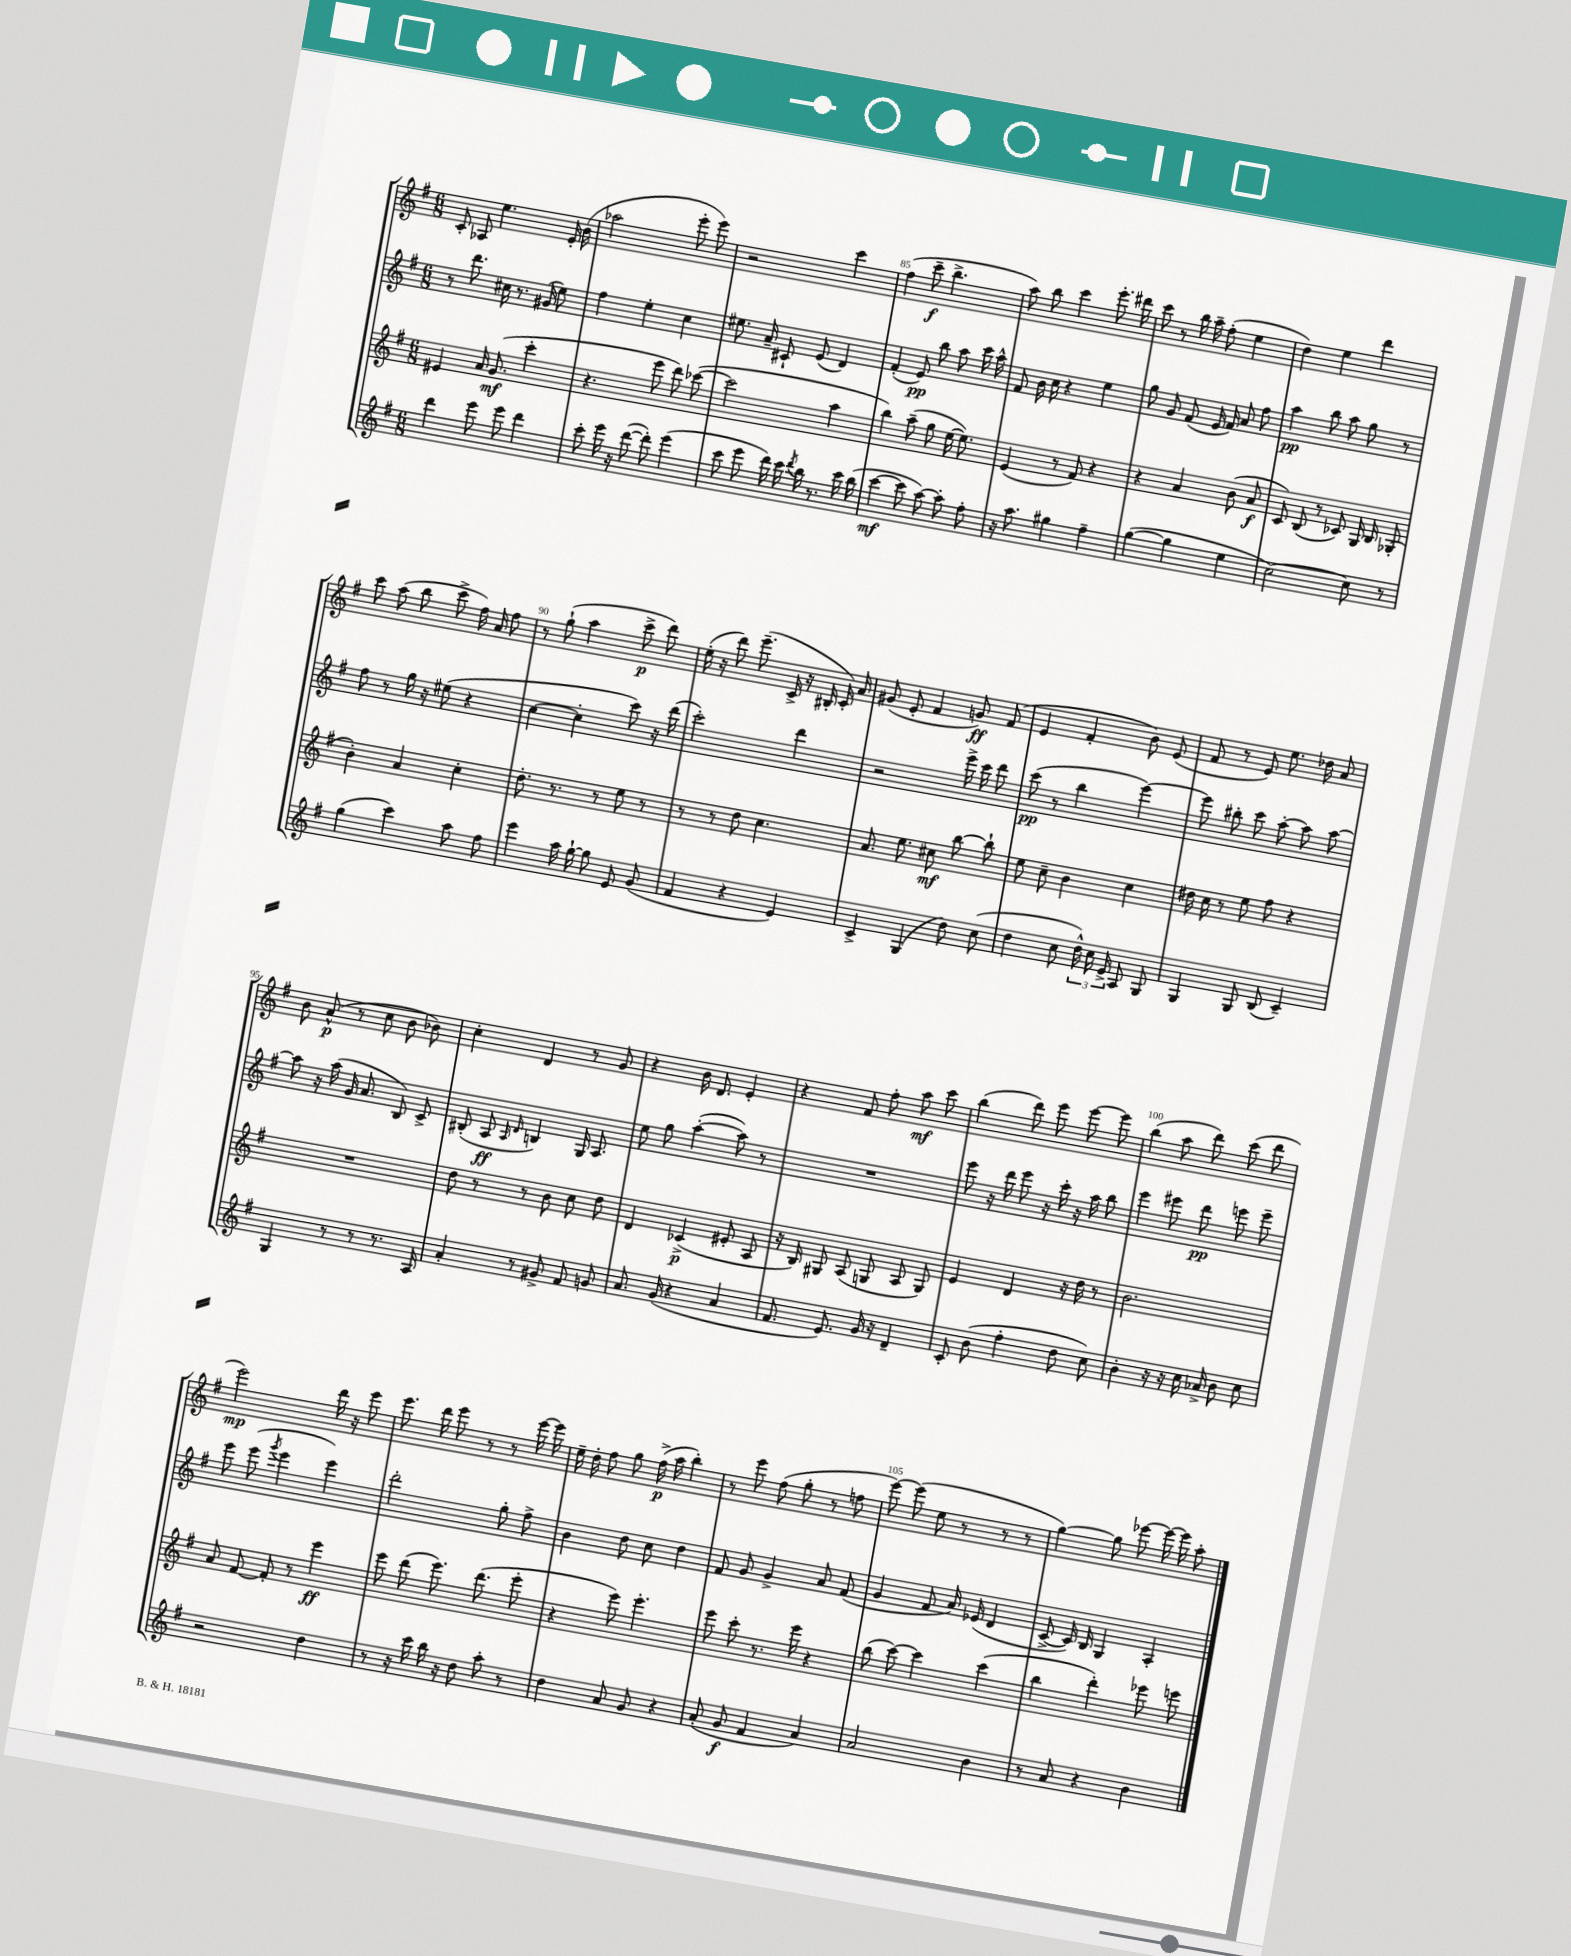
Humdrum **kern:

**kern	**kern	**kern	**kern
*staff4	*staff3	*staff2	*staff1
*clefG2	*clefG2	*clefG2	*clefG2
*k[f#]	*k[f#]	*k[f#]	*k[f#]
*M6/8	*M6/8	*M6/8	*M6/8
4ddd	4e#	8r	8c'
.	.	8.ddd	8A-
8eee	16a	.	4.ee
.	(8.g	16cc#	.
8eee	.	8.r	.
4ddd	4ccc'	.	.
.	.	(16g#	.
.	.	8ee)	16e'
.	.	.	(16b
=	=	=	=
8ccc'	4.r	4ff#	2aa-
16eee	.	.	.
16r	.	.	.
([8ddd	.	4ee'	.
8ddd'])	8eee	.	.
(4eee	8ddd)	4cc	8eee'
.	([8ccc-	.	8eee)
=	=	=	=
8ccc	2ccc-]	8.ee#	2r
8eee	.	.	.
.	.	16a~	.
16ddd)	.	8c#`	.
16ccc	.	.	.
8qddd	.	.	.
16bb	.	(8e	.
8.r	.	.	.
.	4aa	4d)	4ccc
16ccc	.	.	.
(16bb	.	.	.
=	=	=	=
[4ccc	4bb)	(4f#'	(4ff#
8ccc]	(8aa~	8e)	8ccc~
[8aa)	8gg	8bb	4.bb^
8aa']	[16ee	8aa	.
.	8.ee])	.	.
8ff#'	.	16ccc	.
.	.	16aa^^	.
=	=	=	=
16r	(4e	8f#	8aa)
8.aa	.	.	.
.	.	16b	8bb
.	.	16cc	.
4gg#	8r	4r	4ccc
.	8f#)	.	.
4ff#~	4r	4ee	8.eee'
.	.	.	16ddd#
=	=	=	=
([4gg	4r	8gg	8ccc
.	.	8g	8r
4gg]	4a	(8f#	16bb
.	.	.	16aa~
.	.	16e	(8ff#'
.	.	16f#)	.
4ee	(8b	8a	4ee
.	8a	8ff#	.
=	=	=	=
[2cc)	8c)	4aa	4dd)
.	(8B	.	.
.	8r	8bb	4ee
.	8c-)	8aa	.
8cc]	16G	8gg	4ddd
.	16B	.	.
8r	(8G-'	8r	.
=	=	=	=
(4gg	4b')	8ff#	8ccc
.	.	8r	(8aa
4ccc)	4a	16gg	8bb
.	.	16r	.
.	.	(8ee#	8ccc^
8aa	4cc'	4r	16ff#)
.	.	.	16a
8ff#	.	.	8ff#
=	=	=	=
4eee	8.dd'	[4cc	8r
.	.	.	(8gg`
.	8.r	.	.
16aa	.	4cc']	4aa
[16gg`	.	.	.
8gg]	8r	.	.
8e	8ee	8ccc)	8ccc^
(8g	8r	16r	8ddd)
.	.	(16ddd	.
=	=	=	=
4f#	8r	2ccc')	(16ee'
.	.	.	16r
.	8r	.	8ddd)
4r	8dd	.	(8.eee~
.	4.cc	.	.
.	.	.	16c^
4e)	.	4ddd	16r
.	.	.	16B#'
.	.	.	16c')
.	.	.	16a
=	=	=	=
4c^	8.a	2r	(8g#
.	.	.	8e'
.	8.ee	.	.
(4G	.	.	4f#
.	8cc#	.	.
8dd)	[8bb	16eee^	8g)
.	.	16ccc	.
(8cc	8bb`]	8ddd	(8f#
=	=	=	=
4dd	8ee	(8ccc	4e
.	8cc~	8r	.
8cc	4b	4bb	4f#'
24dd^^)	.	.	.
24cc	.	.	.
24e^	.	.	.
8A	4cc	[4eee)	8b)
8G	.	.	(8e
=	=	=	=
4G	16dd#	8eee]	8f#
.	16cc	.	.
.	8r	8bb#'	8r
8G	8ee	8ccc	8e)
(8B	8ff#	[8aa'	8.ee
4c~)	4r	8aa]	.
.	.	.	16dd-
.	.	[8aa	8a
=	=	=	=
4G	2.r	8aa]	8b
.	.	16r	(8a^^
.	.	(16aa	.
8r	.	16g	8r
.	.	8.a	.
8r	.	.	8cc
8.r	.	8B)	8b
.	.	8c^	8b-)
16A	.	.	.
=	=	=	=
4a'	8dd	(8B#'	4cc'
.	8r	8A	.
.	.	16qqA	.
.	.	16qqd	.
8r	8r	4B)	4d
8g#^	8b	.	.
8f#	8cc	16G	8r
.	.	8.A	.
8g	8dd	.	8g
=	=	=	=
8.a	4d	8ee	4r
.	.	8gg	.
(16g	.	.	.
4r	(4c-^	([4aa'	16b
.	.	.	8.d
4a	8e#'	8aa])	4e'
.	8A	8r	.
=	=	=	=
8.f#	16r	2.r	4r
.	16B)	.	.
.	8G#	.	.
8.e)	.	.	.
.	(8A	.	8f#
16g	8G	.	8ff#'
16r	.	.	.
4d~	8A	.	8aa
.	8G)	.	8ccc
=	=	=	=
8c'	4e	8eee	(4bb
(8b	.	16r	.
.	.	16ddd	.
4ff#'	4d	8eee	8ddd)
.	.	16r	8eee
.	.	16ccc'	.
8dd	16r	16r	[8eee
.	16dd	16aa	.
8cc)	8r	8bb	8eee]
=	=	=	=
4b'	2.b	4eee	(4bb
16r	.	8eee#	8aa
16r	.	.	.
16cc	.	8ddd	8ddd)
16a-^	.	.	.
8b	.	8eee	(8ccc
8cc	.	8eee~	8ddd
=	=	=	=
2r	8a	8eee	2eee)
.	[8f#	(8eee	.
.	.	8qggg	.
.	8f#']	4eee	.
.	8r	.	.
4dd	4eee	4eee)	16ddd
.	.	.	16r
.	.	.	8eee
=	=	=	=
8r	8eee	2ddd'	8.eee
16r	(8ddd	.	.
16ccc	.	.	16ddd
16bb	8.eee)	.	8eee
16r	.	.	.
8dd	.	.	8r
.	(8.ddd	.	.
8aa'	.	8gg'	8r
8r	8eee'	8ff#^	[16eee
.	.	.	16eee]
=	=	=	=
4dd	4r	4b	16ee~
.	.	.	16dd'
.	.	.	8ff#
8a	8eee)	8dd	8gg
8g	4.eee'	8cc	(16ff#^
.	.	.	16aa
4r	.	4dd	4bb')
=	=	=	=
(8a'	8eee	8f#	8r
8g	8ccc'	8g	8eee
4f#	8.r	4g^	(8ff#
.	.	.	8gg'
.	16eee	.	.
4a)	4r	8a	8r
.	.	(8f#	8ff
=	=	=	=
2a	(8bb	4g	[8eee)
.	[8ccc)	.	(8eee]
.	4ccc]	8f#	8ee
.	.	16a)	8r
.	.	(16e-	.
4b	(4ccc	4d	8r
.	.	.	8r
=	=	=	=
8r	4bb	[8c^	[4gg)
8a	.	16c])	.
.	.	16B	.
4r	4ddd')	4G	8gg]
.	.	.	[8eee-
4b	8eee-	4A'	16eee-_
.	.	.	16eee-]
.	8eee	.	8aa'
==	==	==	==
*-	*-	*-	*-
